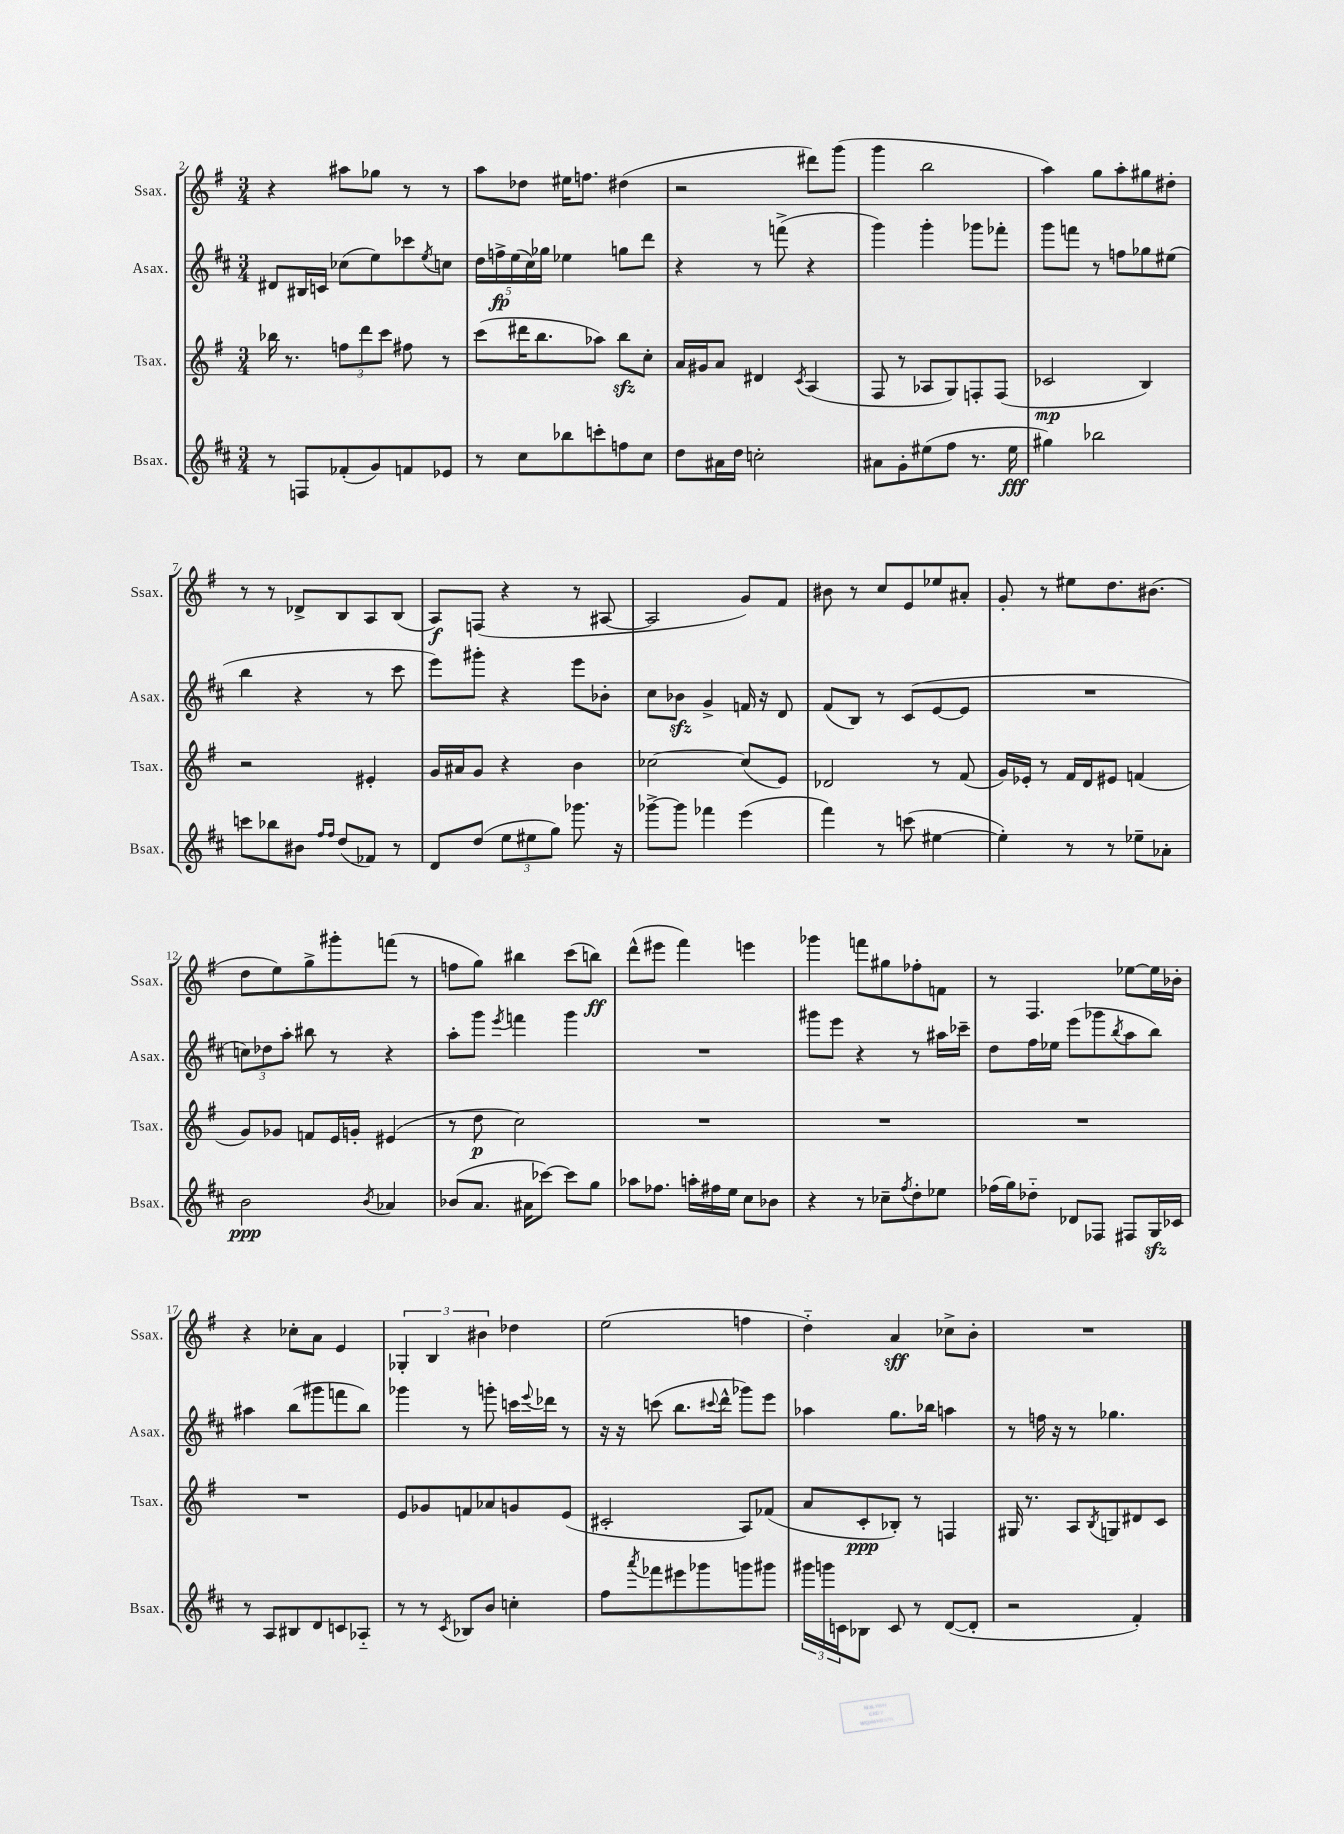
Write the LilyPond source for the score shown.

<<
\new StaffGroup <<
\new Staff = "s0" \with { instrumentName = "Ssax." shortInstrumentName = "Ssax." } {
    \clef treble \key g \major \numericTimeSignature \time 3/4
    r4 ais''8 ges''8 r8 r8 |
    a''8 des''8 eis''16 f''8. dis''4( |
    r2 dis'''8) g'''8( |
    g'''4 b''2 |
    a''4) g''8 a''8-. gis''8 dis''8-. |
    r8 r8 des'8-> b8 a8 b8( |
    a8\f) f8( r4 r8 ais8~ |
    ais2 g'8) fis'8 |
    bis'8 r8 c''8 e'8 ees''8 ais'8-. |
    g'8-. r8 eis''8 d''8. bis'8.( |
    d''8 e''8) g''8-> gis'''8-. f'''8( r8 |
    f''8 g''8) bis''4 c'''8( b''8\ff) |
    d'''8-^( eis'''8 fis'''4) e'''4 |
    ges'''4 f'''8 gis''8 fes''8-. f'8 |
    r8 fis4. ees''8~ ees''16 bes'16-. |
    r4 ces''8-. a'8 e'4 |
    \tuplet 3/2 { ges4-. b4 bis'4 } des''4 |
    e''2( f''4 |
    d''4-_) a'4\sff ces''8-> b'8-. |
    R2. \bar "|." |
}
\new Staff = "s1" \with { instrumentName = "Asax." shortInstrumentName = "Asax." } {
    \clef treble \key d \major \numericTimeSignature \time 3/4
    dis'8 bis16 c'16 ces''8( e''8) ces'''8 \acciaccatura { e''8 } c''8 |
    \tuplet 5/4 { d''16 f''16->\fp e''16( cis''16) ges''16 } ees''4 g''8 d'''8 |
    r4 r8 f'''8->( r4 |
    g'''4) g'''4-. ges'''8 fes'''8-. |
    g'''8 f'''8 r8 f''8 ges''8 eis''8( |
    b''4 r4 r8 cis'''8 |
    e'''8) gis'''8-. r4 e'''8 bes'8-. |
    cis''8 bes'8\sfz g'4-> f'16 r16 d'8 |
    fis'8( b8) r8 cis'8( e'8~ e'8 |
    R2. |
    \tuplet 3/2 { c''8) des''8 a''8-. } bis''8 r8 r4 |
    a''8-. g'''8 \acciaccatura { e'''8 } f'''4 g'''4 |
    R2. |
    gis'''8 e'''8 r4 r8 ais''16 ces'''16-- |
    d''8 fis''16 ees''16 e'''8( ges'''8 \acciaccatura { b''8 } a''8 b''8) |
    ais''4 b''8( gis'''8 f'''8 b''8) |
    ges'''4 r8 g'''8-. c'''16 \appoggiatura { e'''8 } des'''16 r8 |
    r16 r16 c'''8( b''8. \appoggiatura { cis'''8 } d'''16-^ ges'''8) e'''8 |
    aes''4 g''8. bes''16 a''4 |
    r8 f''16 r16 r8 ges''4. \bar "|." |
}
\new Staff = "s2" \with { instrumentName = "Tsax." shortInstrumentName = "Tsax." } {
    \clef treble \key g \major \numericTimeSignature \time 3/4
    bes''16 r8. \tuplet 3/2 { f''8 d'''8 c'''8 } fis''8 r8 |
    c'''8( dis'''16 b''8. aes''8) b''8\sfz c''8-. |
    a'16 gis'16 a'8 dis'4 \acciaccatura { c'8 } a4( |
    fis8 r8 aes8 g8) f8-. f8( |
    ces'2\mp b4) |
    r2 eis'4-. |
    g'16 ais'16 g'8 r4 b'4 |
    ces''2~ ces''8( e'8) |
    des'2 r8 fis'8( |
    g'16) ees'16-. r8 fis'16 d'16 eis'8 f'4( |
    g'8) ges'8 f'8 e'16 g'16-. eis'4( |
    r8 d''8\p c''2) |
    R2. |
    R2. |
    R2. |
    R2. |
    e'8 ges'8 f'8 aes'8 g'8 e'8( |
    cis'2-. a8) fes'8( |
    a'8 c'8-.\ppp bes8-.) r8 f4 |
    gis16 r8. a8 \acciaccatura { b8 } g8 dis'8 c'8 \bar "|." |
}
\new Staff = "s3" \with { instrumentName = "Bsax." shortInstrumentName = "Bsax." } {
    \clef treble \key d \major \numericTimeSignature \time 3/4
    r8 f8 fes'8-.( g'8) f'8 ees'8 |
    r8 cis''8 bes''8 c'''8-. f''8 cis''8 |
    d''8 ais'16 d''16 c''2-. |
    ais'8 g'8-. eis''8( fis''8 r8. eis''16\fff |
    gis''4) bes''2 |
    c'''8 bes''8 bis'8 \grace { fis''16 fis''16 } d''8( fes'8) r8 |
    d'8 d''8( \tuplet 3/2 { e''8 eis''8 g''8) } ges'''8. r16 |
    ges'''8~-> ges'''8 fes'''4 e'''4( |
    fis'''4) r8 c'''8( eis''4~ |
    eis''4-.) r8 r8 ees''8-- aes'8-. |
    b'2\ppp \acciaccatura { b'8 } aes'4 |
    bes'8( a'8. ais'16 ces'''8~) ces'''8 g''8 |
    aes''8 fes''8. a''16-. fis''16 e''16 cis''8 bes'8 |
    r4 r8 ces''8-- \acciaccatura { fis''8 } d''8-. ees''8 |
    fes''16( g''16) des''8-_ des'8 fes8 fis8 g16\sfz ces'16 |
    r8 a8 bis8 d'8 c'8 aes8-_ |
    r8 r8 \acciaccatura { cis'8 } bes8 b'8 c''4-. |
    fis''8 \acciaccatura { a'''8 } fes'''8 eis'''8 ges'''8 g'''8 gis'''8 |
    \tuplet 3/2 { gis'''16 g'''16 c'16 } bes8 c'8 r8 d'8~( d'8-. |
    r2 fis'4-.) \bar "|." |
}
>>
>>
\layout { \context { \Score currentBarNumber = #2 } }
